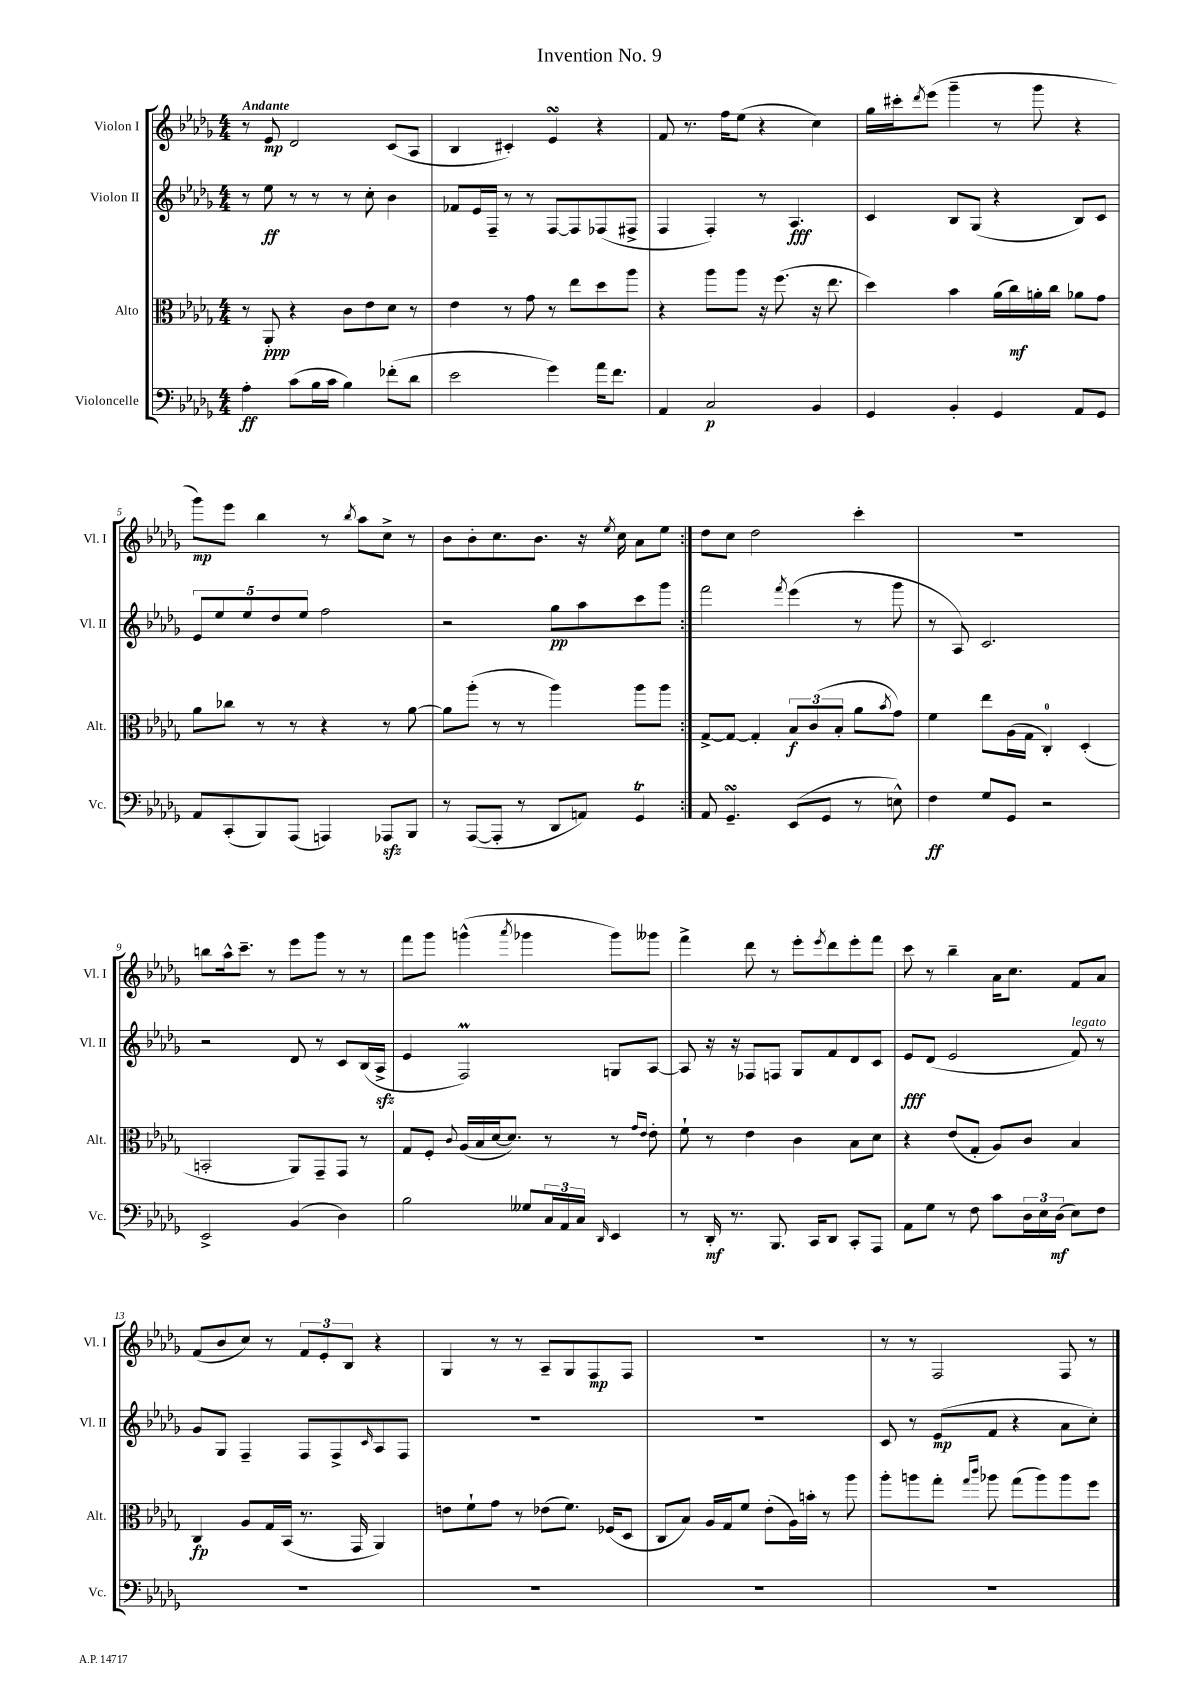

**kern	**kern	**kern	**kern
*staff4	*staff3	*staff2	*staff1
*clefF4	*clefC3	*clefG2	*clefG2
*k[b-e-a-d-g-]	*k[b-e-a-d-g-]	*k[b-e-a-d-g-]	*k[b-e-a-d-g-]
*M4/4	*M4/4	*M4/4	*M4/4
4A-'	8r	8r	8r
.	8AA-'	8ee-	8e-
(8c	4r	8r	2d-
16B-	.	8r	.
16c	.	.	.
4B-)	8c	8r	.
.	8e-	8cc'	.
(8f-'	8d-	4b-	(8c
8d-	8r	.	8A-
=	=	=	=
2e-	4e-	8f-	4B-
.	.	16e-	.
.	.	16F~	.
.	8r	8r	4c#')
.	8g-	8r	.
4g-)	8r	[8F	4e-
.	8ee-	8F]	.
16a-	8dd-	(8F-	4r
8.f	.	.	.
.	8aa-	8F#^	.
=	=	=	=
4AA-	4r	4F	8f
.	.	.	8.r
2C	8aa-	4F')	.
.	.	.	16ff
.	8aa-	.	(8ee-
.	16r	8r	4r
.	(8.ff	.	.
.	.	4.A-	.
4BB-	16r	.	4cc)
.	8.ee-	.	.
=	=	=	=
4GG-	4dd-)	4c	16gg-
.	.	.	16ccc#'
.	.	.	8qddd-
.	.	.	(8eee-
4BB-'	4b-	8B-	4ggg-~
.	.	(8G-	.
4GG-	(16a-	4r	8r
.	16cc)	.	.
.	16a'	.	8ggg-
.	16cc	.	.
8AA-	8a-	8B-)	4r
8GG-	8g-	8c	.
=	=	=	=
8AA-	8a-	10e-	8ggg-)
.	.	10ee-	.
(8CC'	8cc-	.	8eee-
.	.	10ee-	.
8BBB-)	8r	.	4bb-
.	.	10dd-	.
(8AAA-	8r	.	.
.	.	10ee-	.
4AAA)	4r	2ff	8r
.	.	.	8qbb-
.	.	.	8aa-
8AAA-	8r	.	8cc^
8BBB-	[8a-	.	8r
=	=	=	=
8r	8a-]	2r	8b-
([8AAA-	(8aa-'	.	8b-'
8AAA-']	8r	.	8.cc
8r	8r	.	.
.	.	.	8.b-
8DD-	4aa-)	8gg-	.
8AA)	.	8aa-	16r
.	.	.	8qee-
.	.	.	16cc
4GG-	8aa-	8ccc	8a-
.	8aa-	8ggg-	8ee-
=:|!	=:|!	=:|!	=:|!
8AA-	[8G-^	2fff	8dd-
4.GG-~	8G-_	.	8cc
.	4G-']	.	2dd-
.	.	8qfff	.
(8EE-	12B-	(4eee-	.
.	(12c	.	.
8GG-	.	.	.
.	12B-'	.	.
8r	8a-	8r	4ccc'
.	8qb-	.	.
8E^^)	8g-)	8ggg-	.
=	=	=	=
4F	4f	8r	1r
.	.	8A-)	.
8G-	8ee-	2.c	.
8GG-	(16A-	.	.
.	16G-	.	.
2r	4C')	.	.
.	(4D-'	.	.
=	=	=	=
2EE-^	2BB'	2r	8bb
.	.	.	16aa-^^
.	.	.	8.ccc~
.	.	.	8r
(4BB-	8AA-)	8d-	8eee-
.	8GG-~	8r	8ggg-
4D-)	8GG-	8c	8r
.	8r	(16B-	8r
.	.	16A-^	.
=	=	=	=
2B-	8G-	4e-	8fff
.	8F'	.	8ggg-
.	8qqc	.	.
.	(16A-	2F)	(4ggg^^
.	16B-	.	.
.	[16d-	.	.
.	8.d-])	.	.
.	.	.	8qaaa-
8G--	.	.	4ggg-
24C	8r	.	.
24AA-	.	.	.
24C	.	.	.
16qqDD-	.	.	.
4EE-	8r	8G	8ggg-)
.	16qqg-	.	.
.	16qqe-	.	.
.	8e-'	[8A-	8ggg--
=	=	=	=
8r	8f`	8A-]	4fff^
16DD-'	8r	16r	.
8.r	.	16r	.
.	4e-	8F-	8ddd-
8.BBB-	.	8F	8r
.	4c	8G-	8eee-'
16CC	.	.	.
.	.	.	8qeee-
8DD-	.	8f	8ddd-
8CC'	8B-	8d-	8eee-'
8AAA-	8d-	8c	8fff
=	=	=	=
8AA-	4r	8e-	8ccc
8G-	.	(8d-	8r
8r	(8e-	2e-	4bb-~
8F	8G-'	.	.
8c	8A-)	.	16a-
.	.	.	8.cc
24D-	8c	.	.
24E-	.	.	.
(24D-	.	.	.
8E-)	4B-	8f)	8f
8F	.	8r	8a-
=	=	=	=
1r	4C	8g-	(8f
.	.	8G-	8b-
.	8A-	4F~	8cc)
.	16G-	.	8r
.	(16BB-	.	.
.	8.r	8F	12f
.	.	.	12e-'
.	.	8F^	.
.	.	.	12B-
.	16GG-	.	.
.	.	16qqc	.
.	4AA-)	8A-	4r
.	.	8F	.
=	=	=	=
1r	8e	1r	4G-
.	8f`	.	.
.	8g-	.	8r
.	8r	.	8r
.	(8e-	.	8A-~
.	8.f)	.	8G-
.	.	.	8F
.	(16F-	.	.
.	8D-	.	8F
=	=	=	=
1r	8C	1r	1r
.	8B-)	.	.
.	16A-	.	.
.	16G-	.	.
.	8f	.	.
.	(8e-'	.	.
.	16A-)	.	.
.	16b'	.	.
.	8r	.	.
.	8aa-	.	.
=	=	=	=
1r	8aa-'	8c	8r
.	8aa	8r	8r
.	8gg-'	(8e-	2F
.	16qqgg-	.	.
.	16qqccc	.	.
.	8aa-	8f	.
.	(8gg-	4r	.
.	8aa-)	.	.
.	8aa-	8a-	8F
.	8ff	8cc')	8r
==	==	==	==
*-	*-	*-	*-
